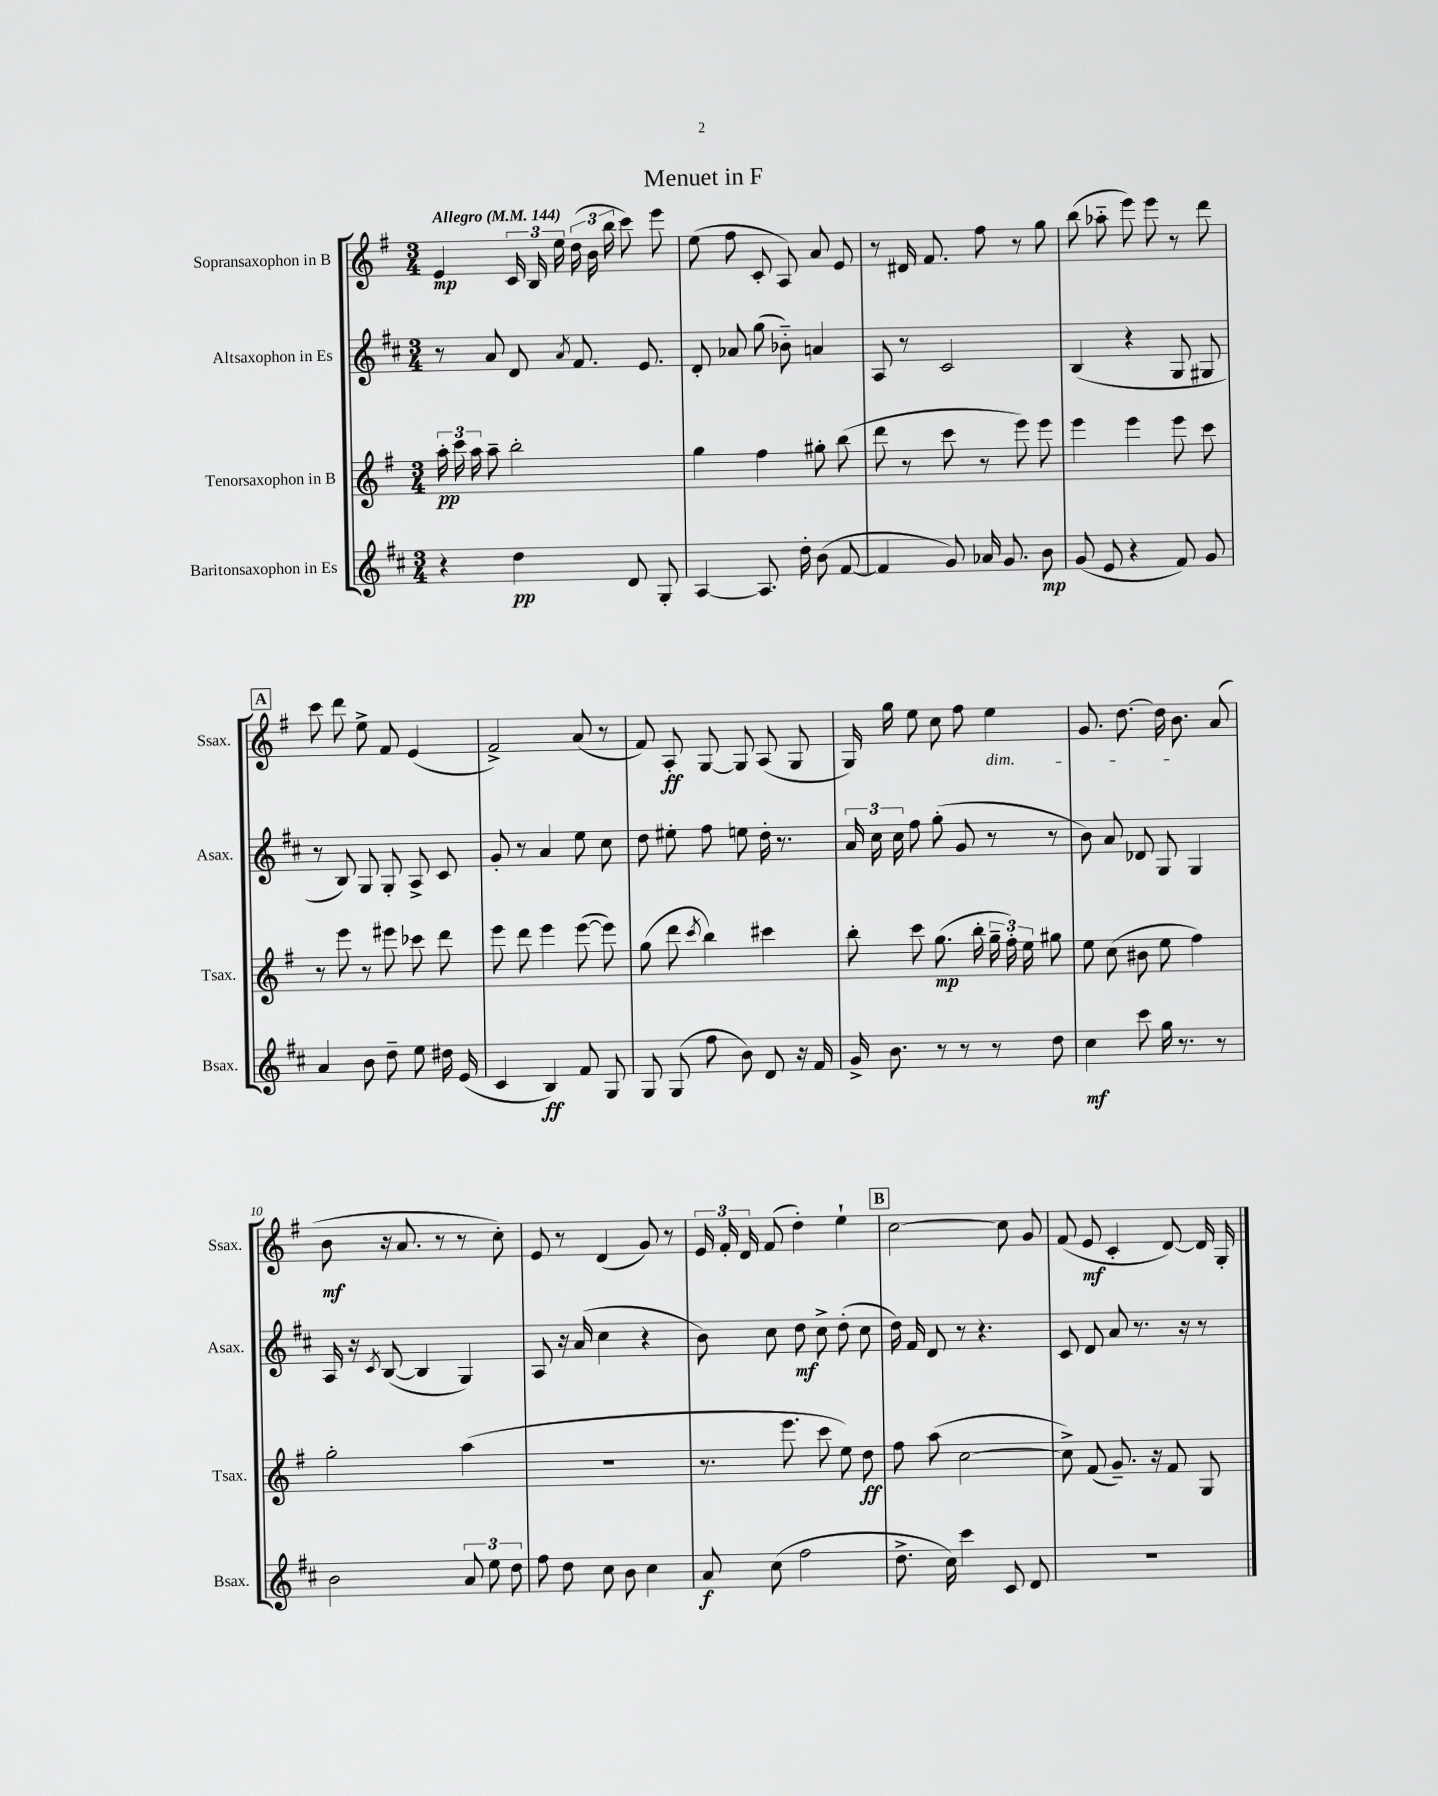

**kern	**dynam	**kern	**dynam	**kern	**dynam	**kern	**dynam
*part4	*part4	*part3	*part3	*part2	*part2	*part1	*part1
*staff4	*staff4	*staff3	*staff3	*staff2	*staff2	*staff1	*staff1
*I"Baritonsaxophon in Es	*	*I"Tenorsaxophon in B	*	*I"Altsaxophon in Es	*	*I"Sopransaxophon in B	*
*I'Bsax.	*	*I'Tsax.	*	*I'Asax.	*	*I'Ssax.	*
*clefG2	*	*clefG2	*	*clefG2	*	*clefG2	*
*k[f#c#]	*	*k[f#]	*	*k[f#c#]	*	*k[f#]	*
*M3/4	*	*M3/4	*	*M3/4	*	*M3/4	*
*MM144	*	*MM144	*	*MM144	*	*MM144	*
=1	=1	=1	=1	=1	=1	=1	=1
!	!	!	!	!	!	!LO:TX:a:B:t=Allegro	!
4r	.	24aa'\	pp	8r	.	4e/	mp
.	.	24ccc\	.	.	.	.	.
.	.	24aa\	.	.	.	.	.
.	.	8aa~\	.	8a/	.	.	.
4dd\	pp	2bb'\	.	8d/	.	24c/	.
.	.	.	.	.	.	24B/	.
.	.	.	.	.	.	24ee\	.
.	.	.	.	8qa/	.	.	.
.	.	.	.	8.f#/	.	(24dd\	.
.	.	.	.	.	.	24b\	.
.	.	.	.	.	.	24bb\	.
8d/	.	.	.	.	.	8ccc\)	.
.	.	.	.	8.e/	.	.	.
8G'/	.	.	.	.	.	8eee\	.
=2	=2	=2	=2	=2	=2	=2	=2
[4A/	.	4gg\	.	8d'/	.	(8ee\	.
.	.	.	.	8a-X/	.	8ff#\	.
8.A/]	.	4ff#\	.	(8gg\	.	8c'/	.
.	.	.	.	8b-X\)	.	8A/)	.
16dd'\	.	.	.	.	.	.	.
(8b\	.	8gg#X'\	.	4an/	.	8a/	.
[8f#/	.	(8bb\	.	.	.	8e/	.
=3	=3	=3	=3	=3	=3	=3	=3
4f#/]	.	8ddd\	.	8A/	.	8r	.
.	.	8r	.	8r	.	16d#X/	.
.	.	.	.	.	.	8.f#/	.
8g/)	.	8ccc\	.	2c#/	.	.	.
16a-X/	.	8r	.	.	.	8ff#\	.
8.g/	.	.	.	.	.	.	.
.	.	8eee\)	.	.	.	8r	.
8b\	mp	8eee\	.	.	.	8gg\	.
=4	=4	=4	=4	=4	=4	=4	=4
(8g/	.	4eee\	.	(4B/	.	(8bb\	.
8e/	.	.	.	.	.	8aa-X\	.
4r	.	4eee\	.	4r	.	8eee\)	.
.	.	.	.	.	.	8eee\	.
8f#/)	.	8eee\	.	8G/	.	8r	.
8g/	.	8ccc\	.	8G#X/	.	8ddd\	.
!!LO:LB:g=z
!!LO:REH:place=s1:t=A
=5	=5	=5	=5	=5	=5	=5	=5
4a/	.	8r	.	8r	.	8ccc\	.
.	.	8eee\	.	8B/)	.	8ddd\	.
8b\	.	8r	.	8G/	.	8ee^\	.
8dd~\	.	8eee#X\	.	8G'/	.	8f#/	.
8ee\	.	8ccc-X\	.	8A^/	.	(4e/	.
16dd#X\	.	8ddd\	.	8c#/	.	.	.
(16e/	.	.	.	.	.	.	.
=6	=6	=6	=6	=6	=6	=6	=6
4c#/	.	8eee\	.	8g'/	.	2f#^/)	.
.	.	8ddd\	.	8r	.	.	.
4B/)	ff	4eee\	.	4a/	.	.	.
8f#/	.	([8eee\	.	8ee\	.	(8a/	.
8G/	.	8eee\])	.	8cc#\	.	8r	.
=7	=7	=7	=7	=7	=7	=7	=7
8G/	.	(8gg\	.	8dd\	.	8f#/)	.
(8G/	.	8ddd\	.	8ee#X'\	.	8A'/	ff
.	.	8qccc/	.	.	.	.	.
8ff#\	.	4bb\)	.	8ff#\	.	[8G/	.
8b\)	.	.	.	8een\	.	8G/]	.
8d/	.	4ccc#X\	.	16dd'\	.	(8A/	.
.	.	.	.	8.r	.	.	.
16r	.	.	.	.	.	8G/	.
16f#/	.	.	.	.	.	.	.
=8	=8	=8	=8	=8	=8	=8	=8
16g^/	.	8bb'\	.	24a/	.	16G/)	.
.	.	.	.	24cc#\	.	.	.
8.b\	.	.	.	.	.	16gg\	.
.	.	.	.	24cc#\	.	.	.
.	.	8ccc\	.	8ff#\	.	8ee\	.
8r	.	(8.gg\	mp	(8gg'\	.	8cc\	.
8r	.	.	.	8g/	.	8ff#\	.
.	.	16bb'\	.	.	.	.	.
!	!	!	!	!	!	!LO:TX:b:i:t=dim.	!
8r	.	24gg~\	.	8r	.	4ee\	.
.	.	24ff#'\)	.	.	.	.	.
.	.	24ee\	.	.	.	.	.
8dd\	.	8gg#X\	.	8r	.	.	.
=9	=9	=9	=9	=9	=9	=9	=9
4cc#\	mf	8ee\	.	8b\)	.	8.g/	.
.	.	(8cc\	.	8a/	.	.	.
.	.	.	.	.	.	[8.dd\	.
8ccc#\	.	8b#X\	.	8d-X/	.	.	.
16gg\	.	8ee\	.	8G/	.	16dd\]	.
8.r	.	.	.	.	.	8.b\	.
.	.	4ff#\)	.	4G/	.	.	.
8r	.	.	.	.	.	(8a/	.
!!LO:LB:g=z
=10	=10	=10	=10	=10	=10	=10	=10
2b\	.	2gg'\	.	16A/	.	8b\	mf
.	.	.	.	16r	.	.	.
.	.	.	.	8qc#/	.	.	.
.	.	.	.	([8B/	.	16r	.
.	.	.	.	.	.	8.a/	.
.	.	.	.	4B/]	.	.	.
.	.	.	.	.	.	8r	.
12a/	.	(4aa\	.	4G/)	.	8r	.
12ee\	.	.	.	.	.	.	.
.	.	.	.	.	.	8cc'\)	.
12dd\	.	.	.	.	.	.	.
=11	=11	=11	=11	=11	=11	=11	=11
8ff#\	.	2.r	.	8A/	.	8e/	.
8dd\	.	.	.	16r	.	8r	.
.	.	.	.	(16a/	.	.	.
8cc#\	.	.	.	4cc#\	.	(4d/	.
8b\	.	.	.	.	.	.	.
4cc#\	.	.	.	4r	.	8g/)	.
.	.	.	.	.	.	8r	.
=12	=12	=12	=12	=12	=12	=12	=12
8a/	f	8.r	.	8b\)	.	24e/	.
.	.	.	.	.	.	24f#'/	.
.	.	.	.	.	.	24d/	.
(8cc#\	.	.	.	8cc#\	.	(8f#/	.
.	.	8.eee\	.	.	.	.	.
2ff#\	.	.	.	8dd\	mf	4dd'\)	.
.	.	8ccc\	.	8cc#^\	.	.	.
.	.	8ee\)	.	(8dd'\	.	4ee`\	.
.	.	8dd\	ff	8cc#\	.	.	.
!!LO:REH:place=s1:t=B
=13	=13	=13	=13	=13	=13	=13	=13
8.dd^\	.	8ff#\	.	16dd\)	.	[2cc\	.
.	.	.	.	16f#/	.	.	.
.	.	(8aa\	.	8d/	.	.	.
16cc#\)	.	.	.	.	.	.	.
4ccc#\	.	[2cc\	.	8r	.	.	.
.	.	.	.	4.r	.	.	.
8c#/	.	.	.	.	.	8cc\]	.
8d/	.	.	.	.	.	8g/	.
=14	=14	=14	=14	=14	=14	=14	=14
2.r	.	8cc^\])	.	8c#/	.	(8f#/	.
.	.	(8f#/	.	8d/	.	8e/	mf
.	.	8.g~/)	.	8a/	.	4c'/	.
.	.	.	.	8.r	.	.	.
.	.	16r	.	.	.	.	.
.	.	8f#/	.	.	.	[8d/)	.
.	.	.	.	16r	.	.	.
.	.	8G/	.	8r	.	16d/]	.
.	.	.	.	.	.	16G'/	.
==	==	==	==	==	==	==	==
*-	*-	*-	*-	*-	*-	*-	*-
